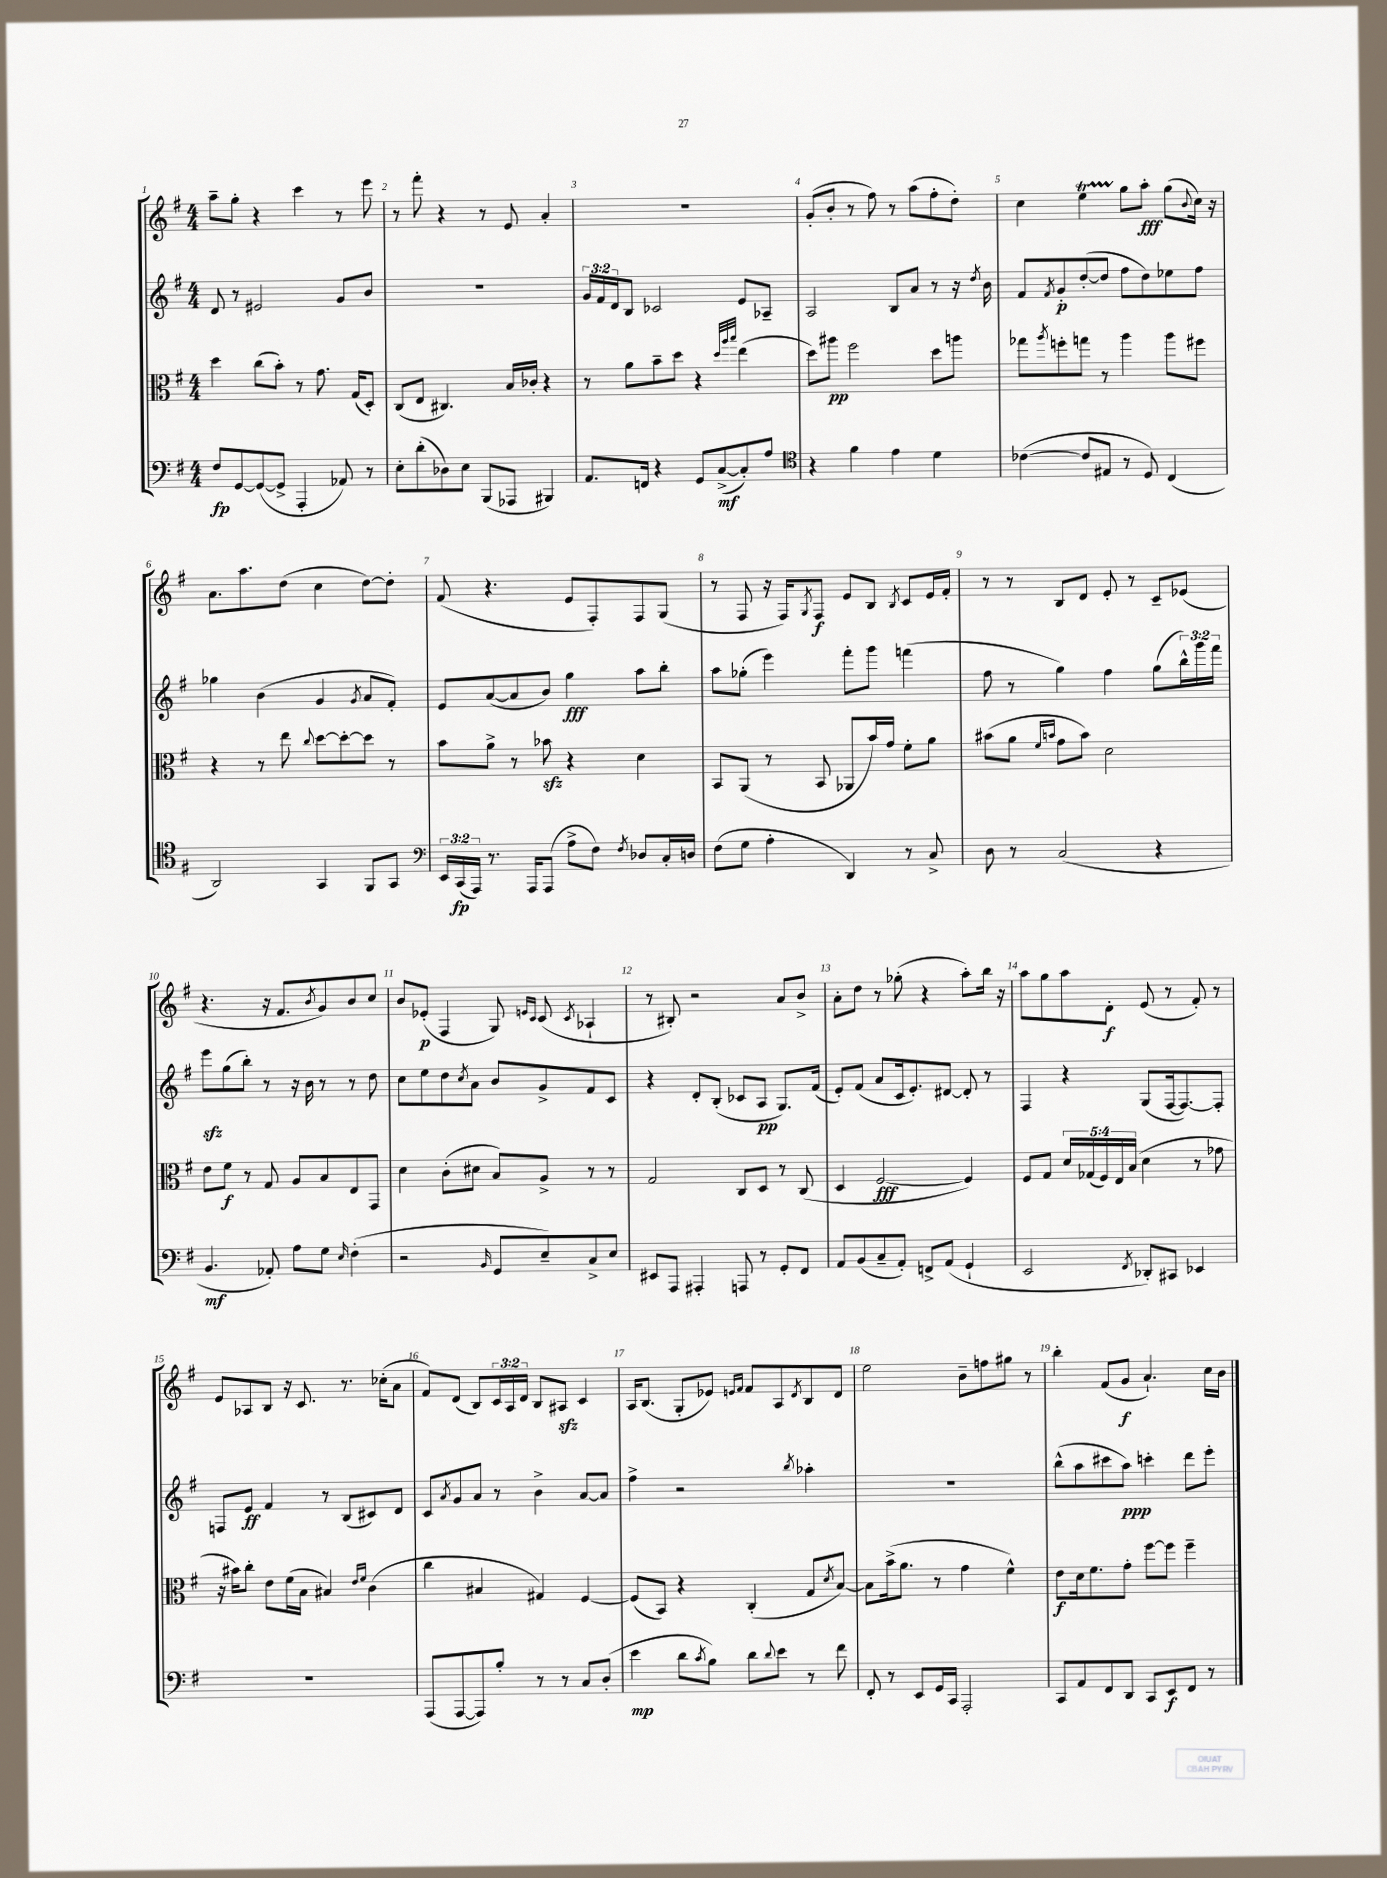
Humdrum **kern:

**kern	**dynam	**kern	**dynam	**kern	**dynam	**kern	**dynam
*part4	*part4	*part3	*part3	*part2	*part2	*part1	*part1
*staff4	*staff4	*staff3	*staff3	*staff2	*staff2	*staff1	*staff1
*clefF4	*	*clefC3	*	*clefG2	*	*clefG2	*
*k[f#]	*	*k[f#]	*	*k[f#]	*	*k[f#]	*
*M4/4	*	*M4/4	*	*M4/4	*	*M4/4	*
=1	=1	=1	=1	=1	=1	=1	=1
8F#/L	fp	4dd\	.	8d/	.	8aa~\L	.
[8GG/	.	.	.	8r	.	8gg'\J	.
(8GG/_	.	(8cc\L	.	2e#X/	.	4r	.
8GG^/J]	.	8b'\J)	.	.	.	.	.
4AAA'/	.	8r	.	.	.	4ccc\	.
.	.	8.g\	.	.	.	.	.
8AA-X/)	.	.	.	8g/L	.	8r	.
.	.	(16G/KL	.	.	.	.	.
8r	.	8D'/J)	.	8b/J	.	8eee\	.
=2	=2	=2	=2	=2	=2	=2	=2
8E'\L	.	(8C/L	.	1r	.	8r	.
(8d'\	.	8E/J	.	.	.	8fff#'\	.
8D-X\)	.	4.C#X/)	.	.	.	4r	.
8E\J	.	.	.	.	.	.	.
(8BBB/L	.	.	.	.	.	8r	.
8AAA-X/J	.	16B/LL	.	.	.	8e/	.
.	.	16c-X'/JJ	.	.	.	.	.
4BBB#X/)	.	4r	.	.	.	4a'/	.
=3	=3	=3	=3	=3	=3	=3	=3
8.AA/L	.	8r	.	24g/LL	.	1r	.
.	.	.	.	24f#/	.	.	.
.	.	.	.	24d/J	.	.	.
.	.	8a\L	.	8B/J	.	.	.
16FFn/Jk	.	.	.	.	.	.	.
4r	.	8b~\	.	2c-X/	.	.	.
.	.	8dd\J	.	.	.	.	.
8GG/L	.	4r	.	.	.	.	.
([8C^/	mf	.	.	.	.	.	.
.	.	32qqdd/LLL	.	.	.	.	.
.	.	32qqaa/	.	.	.	.	.
.	.	32qqbb/JJJ	.	.	.	.	.
8C'/])	.	(4ee\	.	8e/L	.	.	.
8A/J	.	.	.	8A-X~/J	.	.	.
=4	=4	=4	=4	=4	=4	=4	=4
*clefC4	*	*	*	*	*	*	*
4r	.	8dd\L)	.	2A/	.	(8g'/L	.
.	.	8aa#X\J	pp	.	.	8b'/J	.
4f#\	.	2ff#\	.	.	.	8r	.
.	.	.	.	.	.	8ff#\)	.
4e\	.	.	.	8B/L	.	8r	.
.	.	.	.	8a/J	.	(8aa\L	.
4d\	.	8dd\L	.	8r	.	8ff#'\	.
.	.	8aan\J	.	16r	.	8dd'\J)	.
.	.	.	.	8qdd/	.	.	.
.	.	.	.	16b\	.	.	.
=5	=5	=5	=5	=5	=5	=5	=5
([4c-X\	.	8gg-X\L	.	8f#/L	.	4cc\	.
.	.	8qaa/	.	8qf#/	.	.	.
.	.	8ffn'\	.	8g'/	p	.	.
8c-/L]	.	8ggn\J	.	([8dd'/	.	4eeT\	.
8E#X/J	.	8r	.	8dd/J]	.	.	.
8r	.	4aa\	.	8ff#\L	.	8gg\L	.
8D/)	.	.	.	8dd\)	.	8aa'\J	fff
(4C/	.	8aa\L	.	8ee-X\	.	(8gg\L	.
.	.	.	.	.	.	8qqb/	.
.	.	8ff#X\J	.	8ff#\J	.	16cc\Jk)	.
.	.	.	.	.	.	16r	.
!!LO:LB:g=z
=6	=6	=6	=6	=6	=6	=6	=6
2AA/)	.	4r	.	4gg-X\	.	8.a\L	.
.	.	.	.	.	.	8.aa\	.
.	.	8r	.	(4b\	.	.	.
.	.	8ee\	.	.	.	(8dd\J	.
.	.	8qqcc/	.	.	.	.	.
4GG/	.	[8dd\L	.	4g/	.	4cc\	.
.	.	8dd'\_	.	.	.	.	.
.	.	.	.	8qg/	.	.	.
8FF#/L	.	8dd\J]	.	8a/L	.	[8dd\L)	.
8GG/J	.	8r	.	8f#'/J)	.	8dd'\J]	.
=7	=7	=7	=7	=7	=7	=7	=7
*clefF4	*	*	*	*	*	*	*
24EE/LL	.	8b\L	.	8e/L	.	(8f#/	.
(24CC/	fp	.	.	.	.	.	.
24AAA/JJ)	.	.	.	.	.	.	.
8.r	.	8a^\J	.	([8a/	.	4.r	.
.	.	8r	.	8a/]	.	.	.
16AAA/KL	.	.	.	.	.	.	.
(8AAA/J	.	8b-Xzz\	.	8b/J)	.	.	.
8A^\L	.	4r	.	4gg\	fff	8e/L	.
8F#\J)	.	.	.	.	.	8F#'/)	.
8qF#/	.	.	.	.	.	.	.
8D-X/L	.	4d\	.	8aa\L	.	8F#/	.
16C'/L	.	.	.	8bb'\J	.	(8G/J	.
16Dn/JJ	.	.	.	.	.	.	.
=8	=8	=8	=8	=8	=8	=8	=8
(8F#\L	.	8BB/L	.	8aa\L	.	8r	.
8G\J	.	(8AA/J	.	(8gg-X'\J	.	8F#/	.
4A'\	.	8r	.	4eee\)	.	16r	.
.	.	.	.	.	.	16F#/KL)	.
.	.	.	.	.	.	8qG/	.
.	.	8BB/	.	.	.	8F#/J	f
4DD/)	.	8AA-X/L	.	8fff#'\L	.	8e/L	.
.	.	16b/L)	.	8ggg\J	.	8B/J	.
.	.	16g/JJ	.	.	.	.	.
.	.	.	.	.	.	8qB/	.
8r	.	8f#'\L	.	(4fffn\	.	8c/L	.
8C^/	.	8a\J	.	.	.	16e/L	.
.	.	.	.	.	.	16f#'/JJ	.
=9	=9	=9	=9	=9	=9	=9	=9
8D\	.	(8b#X\L	.	8ff#\	.	8r	.
8r	.	8a\J	.	8r	.	8r	.
.	.	16qqf#/LL	.	.	.	.	.
.	.	16qqbn/JJ	.	.	.	.	.
(2C/	.	8g\L	.	4gg\)	.	8B/L	.
.	.	8b\J)	.	.	.	8d/J	.
.	.	2d\	.	4ff#\	.	8e'/	.
.	.	.	.	.	.	8r	.
4r	.	.	.	(8gg\L	.	8c~/L	.
.	.	.	.	24bb^^\L)	.	(8e-X/J	.
.	.	.	.	24ggg\	.	.	.
.	.	.	.	24fff#\JJ	.	.	.
!!LO:LB:g=z
=10	=10	=10	=10	=10	=10	=10	=10
4.BB/	mf	8e\L	.	8eeezz\L	.	4.r	.
.	.	8f#\J	f	(8gg\	.	.	.
.	.	8r	.	8bb'\J)	.	.	.
8AA-X'/)	.	8G/	.	8r	.	16r	.
.	.	.	.	.	.	8.f#/L	.
8A\L	.	8A/L	.	16r	.	.	.
.	.	.	.	16b\	.	.	.
.	.	.	.	.	.	8qb/	.
8G\J	.	8B/	.	8r	.	8g/)	.
16qqE/	.	.	.	.	.	.	.
(4F#'\	.	8E/	.	8r	.	8b/	.
.	.	8GG/J	.	8dd\	.	8cc/J	.
=11	=11	=11	=11	=11	=11	=11	=11
2r	.	4d\	.	8cc\L	.	8b/L	.
.	.	.	.	8ee\	.	(8e-X'/J	p
.	.	(8c'\L	.	8dd\	.	4F#/	.
.	.	.	.	8qcc/	.	.	.
.	.	8d#X\J	.	8a\J	.	.	.
16qqBB/	.	.	.	.	.	.	.
8GG/L	.	8B/L)	.	8b/L	.	8G/)	.
.	.	.	.	.	.	16qqen/LL	.
.	.	.	.	.	.	16qqc/JJ	.
8E~/)	.	8A^/J	.	8g^/	.	(8c/	.
.	.	.	.	.	.	8qc/	.
8C^/	.	8r	.	8f#/	.	4A-X`/	.
8E/J	.	8r	.	8c/J	.	.	.
=12	=12	=12	=12	=12	=12	=12	=12
8EE#X/L	.	2G/	.	4r	.	8r	.
8AAA/J	.	.	.	.	.	8B#X'/)	.
4AAA#X'/	.	.	.	8d'/L	.	2r	.
.	.	.	.	(8B'/J	.	.	.
8AAAn/	.	8C/L	.	8c-X/L	.	.	.
8r	.	8D/J	.	8A/J	pp	.	.
8GG'/L	.	8r	.	8.G/L)	.	8a/L	.
8FF#/J	.	(8C/	.	.	.	8b^/J	.
.	.	.	.	(16f#/Jk	.	.	.
=13	=13	=13	=13	=13	=13	=13	=13
8AA/L	.	4D/	.	8e'/L)	.	8a'\L	.
(8BB/	.	.	.	(8f#/J	.	8dd\J	.
8C~/	.	[2F#/	fff	8a/L	.	8r	.
8AA'/J)	.	.	.	16c/k	.	(8gg-X'\	.
.	.	.	.	8.e'/)	.	.	.
8FFn^/L	.	.	.	.	.	4r	.
(8AA/J	.	.	.	[8d#X/J	.	.	.
4GG`/	.	4F#/])	.	8d#'/]	.	8aa'\L)	.
.	.	.	.	8r	.	16bb\Jk	.
.	.	.	.	.	.	16r	.
=14	=14	=14	=14	=14	=14	=14	=14
2EE/	.	8F#/L	.	4F#/	.	8aa\L	.
.	.	8G/J	.	.	.	8gg\	.
.	.	20d/LL	.	4r	.	8aa\	.
.	.	(20G-X/	.	.	.	.	.
.	.	20F#/)	.	.	.	.	.
.	.	.	.	.	.	8d'\J	f
.	.	20E/	.	.	.	.	.
.	.	(20B/JJ	.	.	.	.	.
8qFF#/	.	.	.	.	.	.	.
8DD-X'/L)	.	4d\	.	(8G/L	.	(8e/	.
8CC#X/J	.	.	.	[16F#/k	.	8r	.
.	.	.	.	8.F#/_)	.	.	.
4EE-X/	.	8r	.	.	.	8f#'/)	.
.	.	8g-X\	.	8F#'/J]	.	8r	.
!!LO:LB:g=z
=15	=15	=15	=15	=15	=15	=15	=15
1r	.	16r	.	8Fn/L	.	8e/L	.
.	.	16b#X\KL)	.	.	.	.	.
.	.	8cc'\J	.	8e/J	ff	8A-X/	.
.	.	8e\L	.	4f#/	.	8B/J	.
.	.	(16f#\L	.	.	.	16r	.
.	.	16B\JJ	.	.	.	8.c/	.
.	.	4B#X/)	.	8r	.	.	.
.	.	.	.	(8B/L	.	8.r	.
.	.	16qqe/LL	.	.	.	.	.
.	.	16qqf#/JJ	.	.	.	.	.
.	.	(4c\	.	8c#X/)	.	.	.
.	.	.	.	.	.	(16cc-X'\KL	.
.	.	.	.	8d/J	.	8a\J	.
=16	=16	=16	=16	=16	=16	=16	=16
(8AAA/L	.	4cc\	.	8c/L	.	8f#/L)	.
.	.	.	.	8qa/	.	.	.
[8AAA/	.	.	.	8g/	.	(8d/J	.
8AAA/])	.	4B#X/	.	8a/J	.	8B/L)	.
8B'/J	.	.	.	8r	.	24c/L	.
.	.	.	.	.	.	24A/	.
.	.	.	.	.	.	24d/JJ	.
8r	.	4G#X/)	.	4b^\	.	8B/L	.
8r	.	.	.	.	.	8A#Xzz/J	.
8C/L	.	[4F#/	.	[8a/L	.	4c/	.
(8D'/J	.	.	.	8a/J]	.	.	.
=17	=17	=17	=17	=17	=17	=17	=17
4e\	mp	(8F#/L]	.	4ff#^\	.	16A/KL	.
.	.	.	.	.	.	(8.B/J	.
.	.	8BB/J)	.	.	.	.	.
8d\L	.	4r	.	2r	.	8G'/L	.
8qc/	.	.	.	.	.	.	.
8B\J)	.	.	.	.	.	8e-X/J)	.
.	.	.	.	.	.	16qqen/LL	.
.	.	.	.	.	.	16qqf#/JJ	.
8d\L	.	(4C'/	.	.	.	8f#/L	.
8qqd/	.	.	.	.	.	.	.
8e\J	.	.	.	.	.	8A/	.
.	.	.	.	8qbb/	.	8qd/	.
8r	.	8G/L	.	4aa-X'\	.	8B/	.
.	.	8qd/	.	.	.	.	.
8f#\	.	[8B/J)	.	.	.	8d/J	.
=18	=18	=18	=18	=18	=18	=18	=18
8FF#'/	.	8B\L]	.	1r	.	2ee\	.
8r	.	(16b^\k	.	.	.	.	.
.	.	8.a\J	.	.	.	.	.
8EE/L	.	.	.	.	.	.	.
16GG/L	.	8r	.	.	.	.	.
16CC/JJ	.	.	.	.	.	.	.
2AAA'/	.	4g\	.	.	.	8b~\L	.
.	.	.	.	.	.	8ffn\	.
.	.	4f#^^\)	.	.	.	8gg#X\J	.
.	.	.	.	.	.	8r	.
=19	=19	=19	=19	=19	=19	=19	=19
8CC/L	.	8e\L	f	(8bb^^\L	.	4bb'\	.
8AA/	.	16d\k	.	8aa\	.	.	.
.	.	8.f#\	.	.	.	.	.
8FF#/	.	.	.	8ccc#X\	.	(8f#/L	.
8DD/J	.	8g'\J	.	8aa\J)	ppp	8g/J	f
8CC/L	.	[8ff#\L	.	4cccn'\	.	4.a`/)	.
8EE/	f	8ff#\J]	.	.	.	.	.
8FF#/J	.	4ff#~\	.	8ddd\L	.	.	.
8r	.	.	.	8eee'\J	.	16cc\LL	.
.	.	.	.	.	.	16b\JJ	.
==	==	==	==	==	==	==	==
*-	*-	*-	*-	*-	*-	*-	*-
